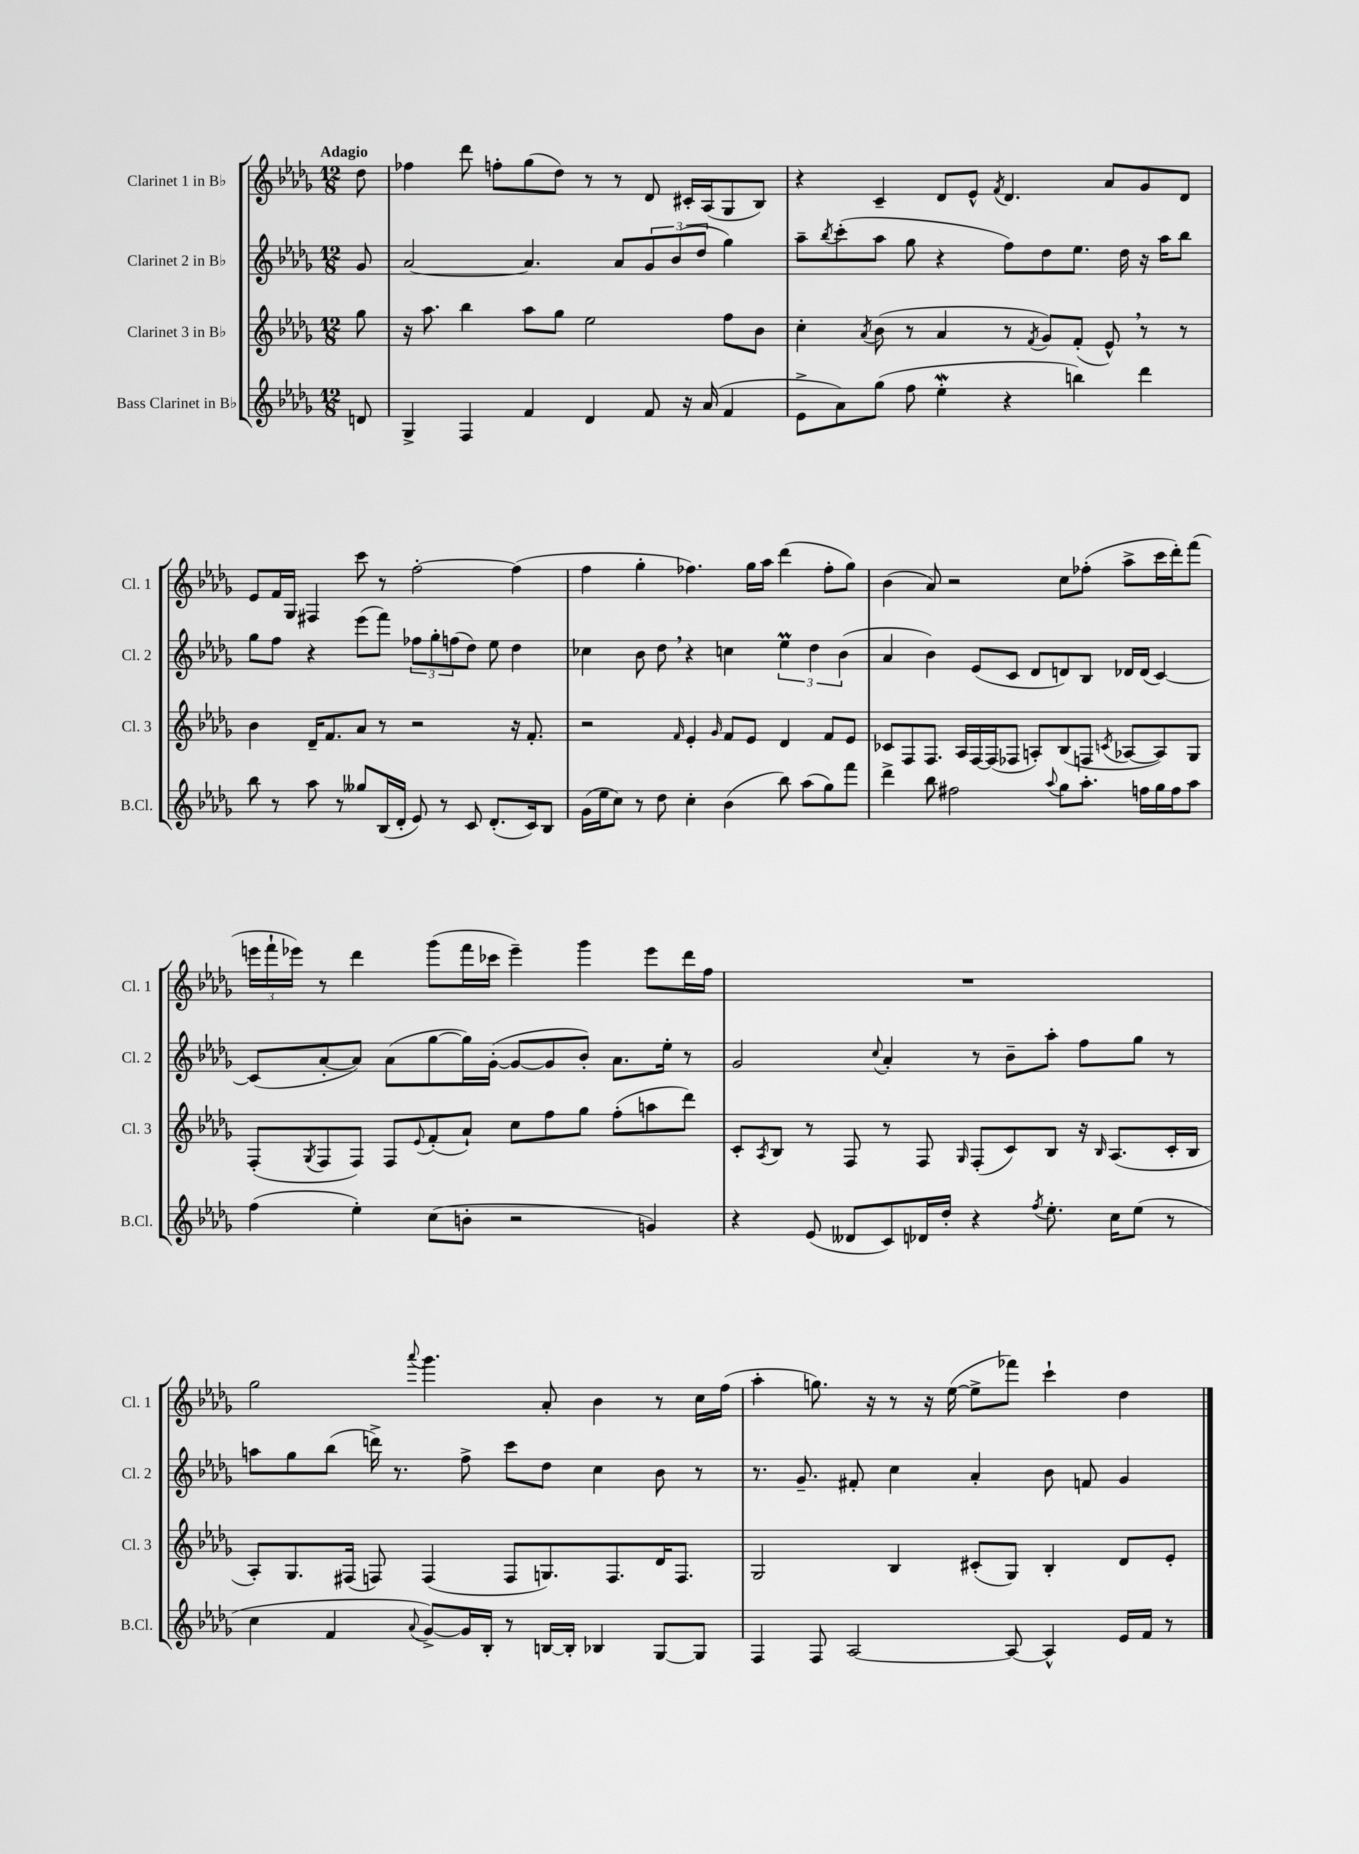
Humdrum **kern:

**kern	**kern	**kern	**kern
*part4	*part3	*part2	*part1
*staff4	*staff3	*staff2	*staff1
*I"Bass Clarinet in B♭	*I"Clarinet 3 in B♭	*I"Clarinet 2 in B♭	*I"Clarinet 1 in B♭
*I'B.Cl.	*I'Cl. 3	*I'Cl. 2	*I'Cl. 1
*clefG2	*clefG2	*clefG2	*clefG2
*k[b-e-a-d-g-]	*k[b-e-a-d-g-]	*k[b-e-a-d-g-]	*k[b-e-a-d-g-]
*M12/8	*M12/8	*M12/8	*M12/8
=	=	=	=
!	!	!	!LO:TX:a:B:t=Adagio
8dn/	8gg-\	8g-/	8dd-\
=1	=1	=1	=1
4G-^/	16r	[2a-/	4ff-X\
.	8.aa-\	.	.
4F/	4bb-\	.	8ddd-\
.	.	.	8ffn'\L
4f/	8aa-\L	4.a-/]	(8gg-\
.	8gg-\J	.	8dd-\J)
4d-/	2ee-\	.	8r
.	.	8a-/L	8r
8f/	.	12g-/	8d-/
.	.	(12b-/	.
16r	.	.	16c#X'/LL
.	.	12dd-/J	.
(16a-/	.	.	(16A-/J
4f/	8ff\L	4gg-\)	8G-/
.	8b-\J	.	8B-/J)
=2	=2	=2	=2
8e-^\L	4cc'\	8aa-~\L	4r
.	.	8qbb-/	.
8a-\)	.	(8ccc'\	.
.	8qa-/	.	.
(8gg-\J	(8b-\	8aa-\J	4c~/
8ff\	8r	8gg-\	.
4ee-W'\	4a-/	4r	8d-/L
.	.	.	8e-^^/J
.	.	.	8qf/
4r	8r	8ff\L)	4.d-/
.	8qf/	.	.
.	8g-/L)	8dd-\	.
4bbn\)	(8f'/J	8.ee-\J	.
.	8e-^^,/)	.	8a-/L
.	.	16dd-\	.
4ddd-\	8r	16r	8g-/
.	.	16aa-\KL	.
.	8r	8bb-\J	8d-/J
!!LO:LB:g=z
=3	=3	=3	=3
8bb-\	4b-\	8gg-\L	8e-/L
8r	.	8ff\J	16f/L
.	.	.	16G-/JJ
8aa-\	16d-~/KL	4r	4F#X/
.	8.f/	.	.
8r	.	.	.
8gg--X/L	8a-/J	(8eee-\L	8ccc\
(16B-/L	8r	8fff\J)	8r
16d-'/JJ	.	.	.
8e-/)	2r	12ff-X\L	[2ff'\
.	.	12gg-'\	.
8r	.	.	.
.	.	(12ffn\	.
8c/	.	8dd-\J)	.
(8.d-'/L	.	8ee-\	.
.	16r	4dd-\	(4ff\]
16c/k)	8.f'/	.	.
8B-/J	.	.	.
=4	=4	=4	=4
(16g-\LL	2r	4cc-X\	4ff\
16ee-\J	.	.	.
8cc\J)	.	.	.
8r	.	8b-\	4gg-'\
8dd-\	.	8dd-,\	.
.	16qqf/	.	.
4cc'\	4e-'/	4r	4.ff-X\)
.	16qqg-/	.	.
(4b-\	8f/L	4ccn\	.
.	8e-/J	.	16gg-\LL
.	.	.	16aa-\JJ
8bb-\)	4d-/	6ee-M\	(4ddd-\
(8aa-\L	.	.	.
.	.	6dd-\	.
8gg-\)	8f/L	.	8ff-'\L
.	.	(6b-\	.
8fff\J	8e-/J	.	8gg-\J)
=5	=5	=5	=5
4ddd-^\	8c-X/L	4a-/	(4b-\
.	8F/	.	.
8bb-\	8.F/J	4b-\)	8a-/)
2ff#X\	.	.	2r
.	16A-/LL	.	.
.	[16F/	(8e-/L	.
.	(16F/J]	.	.
.	8F-X/J	8c/J	.
.	8An'/L)	8d-/L	.
8qqaa-/	.	.	.
8gg-\L	(8B-/	8dn/)	8cc\L
8.aa-'\J	8Fn/J	8B-/J	(8ff-X'\J
.	8qcn/	.	.
.	[8A-X/L	16d-X/LL	8aa-^\L
16ffn\LL	.	(16d-/JJ	.
16gg-\	8A-/])	[4c/)	16ccc\L
16ff\J	.	.	16ddd-'\J)
8aa-\J	8G-/J	.	(8fff\J
!!LO:LB:g=z
=6	=6	=6	=6
(4ff\	(8F'/L	(8c/L]	24eeen\LL
.	.	.	24fff`\
.	.	.	24eee-X\JJ)
.	8qG-/	.	.
.	8F/	[8a-'/	8r
4ee-'\)	8F/J)	8a-/J])	4ddd-\
.	8F/L	(8a-\L	.
.	8qqe-/	.	.
(8cc\L	(8f'/	[8gg-\	(8ggg-\L
8bn'\J	8a-`/J)	16gg-\L])	16fff\L
.	.	([16g-'\JJ	16ccc-X\JJ
2r	8cc\L	8g-/L_	4eee-~\)
.	8ff\	8g-/]	.
.	8gg-\J	8b-'/J)	4ggg-\
.	(8ff'\L	8.a-\L	.
4gn/)	8aan\	.	8eee-\L
.	.	16ee-'\Jk	.
.	8ddd-\J)	8r	16ddd-\L
.	.	.	16ff\JJ
=7	=7	=7	=7
4r	8c'/L	2g-/	1.r
.	8qA-/	.	.
.	8B-/J	.	.
(8e-/	8r	.	.
8d--X/L	8F/	.	.
.	.	8qqcc/	.
8c/)	8r	4a-'/	.
16d-X/L	8F/	.	.
16dd-'/JJ	.	.	.
.	16qqG-/	.	.
4r	(8F'/L	8r	.
.	8c/)	8b-~\L	.
8qff/	.	.	.
8.ee-'\	8B-/J	8aa-'\J	.
.	16r	8ff\L	.
.	16qqB-/	.	.
16cc\KL	(8.A-/L	.	.
(8ee-\J	.	8gg-\J	.
8r	16c'/L	8r	.
.	16B-/JJ	.	.
!!LO:LB:g=z
=8	=8	=8	=8
4cc\	8A-'/L)	8aan\L	2gg-\
.	8.G-/	8gg-\	.
4f/	.	(8bb-\J	.
.	(16F#X/Jk	.	.
.	8Fn/)	16dddn^\)	.
.	.	8.r	.
8qqa-/	.	.	8qqaaa-/
[8g-^/L)	(4F/	.	4.ggg-\
16g-/L]	.	8ff^\	.
16B-'/JJ	.	.	.
8r	8F/L	8ccc\L	.
[16Bn/LL	8.Gn/)	8dd-\J	8a-'/
16B'/JJ]	.	.	.
4B-X/	.	4cc\	4b-\
.	8.F/	.	.
[8G-/L	16d-/K	8b-\	8r
.	8.F/J	.	.
8G-/J]	.	8r	16cc\LL
.	.	.	(16ff\JJ
=9	=9	=9	=9
4F/	2G-/	8.r	4aa-'\
.	.	8.g-~/	.
8F/	.	.	8.ggn\)
[2A-/	.	8f#X'/	.
.	.	.	16r
.	4B-/	4cc\	8r
.	.	.	16r
.	.	.	([16ee-\
.	(8c#X'/L	4a-'/	8ee-^\L]
8A-/_	8G-/J)	.	8fff-X\J)
4A-^^/]	4B-'/	8b-\	4ccc`\
.	.	8fn/	.
16e-/LL	8d-/L	4g-/	4dd-\
16f/JJ	.	.	.
8r	8e-'/J	.	.
==	==	==	==
*-	*-	*-	*-
